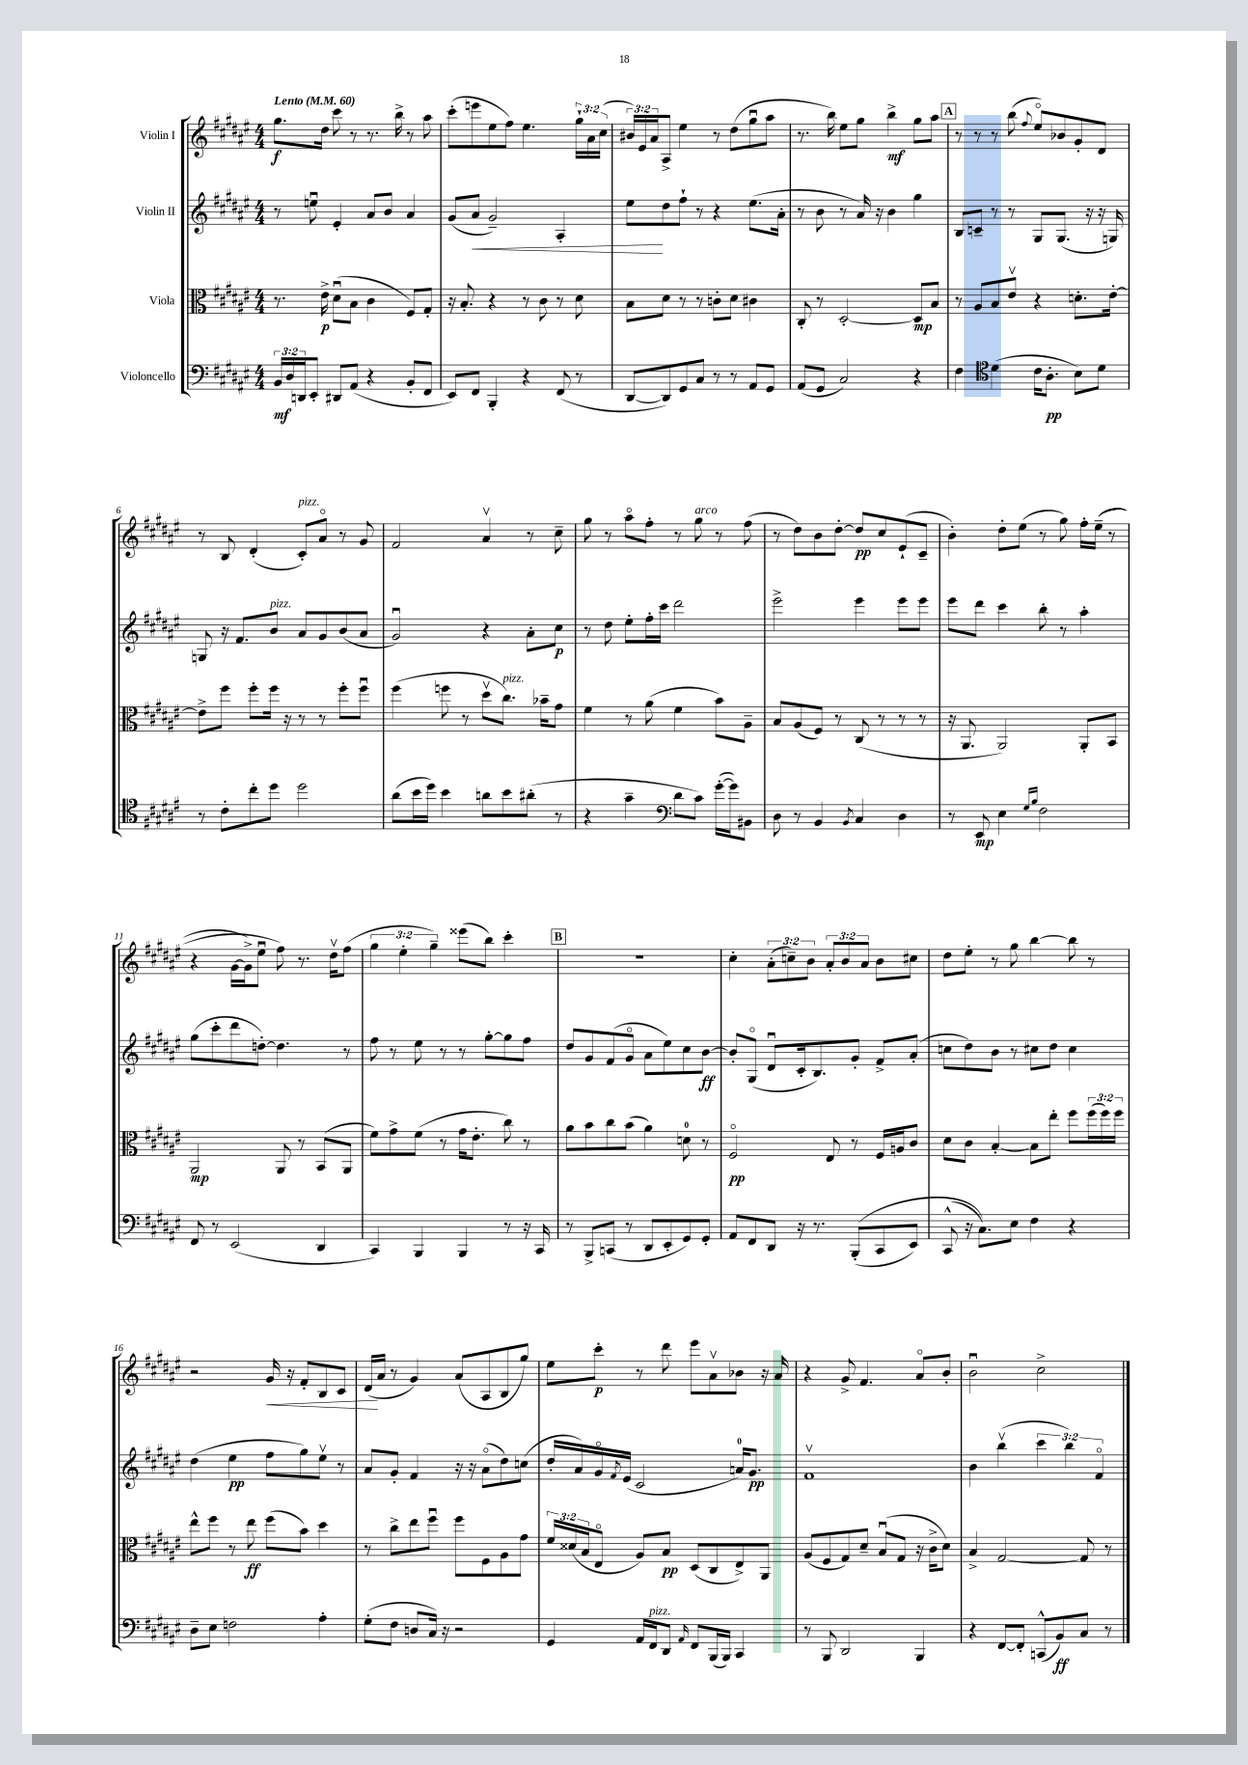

**kern	**kern	**kern	**kern
*staff4	*staff3	*staff2	*staff1
*clefF4	*clefC3	*clefG2	*clefG2
*k[f#c#g#d#a#e#]	*k[f#c#g#d#a#e#]	*k[f#c#g#d#a#e#]	*k[f#c#g#d#a#e#]
*M4/4	*M4/4	*M4/4	*M4/4
*MM60	*MM60	*MM60	*MM60
24BB	8.r	8r	8.gg#
24D#	.	.	.
24DD	.	.	.
8EE#'	.	8eeu	.
.	16e#^	.	16dd#
8DD#	(8d#u	4e#'	8ccc#
(8AA#	8B	.	8r
4r	4c#	8a#	8.r
.	.	8b	.
.	.	.	16bb^
8BB'	8F#)	4a#	8r
8FF#	8G#'	.	8aa#
=	=	=	=
8EE#)	16r	(8g#	(8ccc#'
.	8.B'	.	.
8FF#	.	8a#	8eee
4BBB'	4r	2g#~)	8ee#
.	.	.	8ff#)
4r	8r	.	4.ee#
.	8c#	.	.
(8FF#	8r	4A#'	.
8r	8d#	.	24gg#`
.	.	.	24a#
.	.	.	(24cc#
=	=	=	=
[8DD#	8B	8ee#	24b#)
.	.	.	24e#
.	.	.	24a#
8DD#])	8d#	8dd#	8A#^
8GG#	8r	8ff#`	4ee#
8C#	8r	8r	.
8r	8c'	4r	8r
8r	8d#	.	(8dd#
8AA#	4c#	(8.ee#	8gg#u
8GG#	.	.	8aa#
.	.	16a#'	.
=	=	=	=
(8AA#	8C#'	8r	8.r
8GG#	8r	8b	.
.	.	.	16bb)
2C#)	[2D#'	8r	8ee#
.	.	16a#)	8gg#
.	.	16r	.
.	.	4b	4bb^
4r	8D#]	4gg#	8gg#
.	8B	.	8aa#
=	=	=	=
4F#	8r	8B	8r
.	8A#	8c~	8r
*clefC4	*	*	*
(4d#	8B	8r	8r
.	8e#v	8r	(8bb
.	.	.	8qqff#
16c#	4r	8G#	8ee#o)
8.A#'	.	.	.
.	.	(8.G#	8b-
8B)	8.d'	.	8g#'
.	.	16r	.
8d#	.	16r	8d#
.	[16e#'	16G)	.
=	=	=	=
8r	8e#^]	8G	8r
8c#'	8ff#	16r	8B
.	.	8.f#	.
8cc#'	8ff#'	.	(4d#'
8dd#	16ff#	8b	.
.	16r	.	.
2dd#	8r	8a#	8c#')
.	8r	8g#	8a#o
.	8ff#'	(8b	8r
.	8ff#u	8a#	8g#
=	=	=	=
(8a#	(4ff#	2g#u)	2f#
16b	.	.	.
16dd#)	.	.	.
4b	8ff	.	.
.	8r	.	.
8a	8dd#v	4r	4a#v
8b	8.cc#)	.	.
(8a#'	.	8a#'	8r
.	16b-~	.	.
8r	8g#	8cc#	8cc#~
=	=	=	=
4r	4f#	8r	8gg#
.	.	8dd#	8r
4g#~	8r	8ee#'	8aa#o
.	(8a#	16ff#'	8ff#'
.	.	16ccc#	.
*clefF4	*	*	*
8d#	4f#	2ddd#	8r
8c#)	.	.	8gg#
([16g#'	8b)	.	8r
16g#])	.	.	.
8BB#	8A#~	.	(8ff#
=	=	=	=
8D#	8B	2eee#^	8r
8r	(8A#	.	8dd#)
4BB	8F#)	.	8b
.	8r	.	[8dd#'
8qBB	.	.	.
4C#	(8C#	4eee#	8dd#]
.	8r	.	8cc#
4D#	8r	8eee#	(8e#`
.	8r	8eee#	8c#~
=	=	=	=
8r	16r	8eee#	4b')
.	8.AA#	.	.
8EE#	.	8ddd#	.
4E#	2AA#)	4ccc#	8dd#'
.	.	.	(8ee#
16qqG#	.	.	.
16qqB	.	.	.
2F#	.	8bb'	8r
.	.	8r	8gg#)
.	8AA#'	4aa#'	16ff#'
.	.	.	&((16ee#~
.	8BB	.	8r
=	=	=	=
8FF#	2AA#	(8gg#	4r
8r	.	8ccc#'	.
(2EE#	.	8ddd#	[16g#
.	.	.	16g#^])
.	.	[8dd')	8ee#u
.	8AA#	4.dd]	8ff#&)
.	8r	.	8.r
4DD#	(8BB	.	.
.	.	.	16dd#v
.	8AA#	8r	(8ff#
=	=	=	=
4CC#)	8f#)	8ff#	6gg#
.	8g#^	8r	.
.	.	.	6ee#'
4BBB	(8f#	8ee#	.
.	.	.	6gg#~)
.	8r	8r	.
4BBB	16g#	8r	(8eee##
.	8.e#'	.	.
.	.	[8gg#'	8bb)
8r	8cc#)	8gg#]	4ccc#'
16r	8r	8ff#	.
16CC#	.	.	.
=	=	=	=
8r	8a#	8dd#	1r
8BBB^	8b	8g#	.
(8CC	8cc#	(8f#	.
8r	(8b	8g#o	.
8DD#	4a#)	8a#	.
8EE#'	.	8ee#)	.
8GG#)	8d	8cc#	.
8GG#'	8r	[8b	.
=	=	=	=
8AA#	2F#o	8b']	4cc#'
8FF#	.	(8G#o	.
8DD#	.	8d#u	(12a#'
.	.	.	12cc~)
16r	.	16c#'	.
.	.	.	12b
8.r	.	8.B)	.
.	8E#	.	12a#'
.	.	.	12b
&((8BBB'	8r	8g#'	.
.	.	.	12a#
8CC#	16F#	8f#^	8b
.	16A	.	.
8EE#)	8c#	(8a#'	8cc#
=	=	=	=
(8CC#^^	8d#	8cc	8dd#
16r	8c#	8dd#)	8ee#'
8.C#)&)	.	.	.
.	[4B'	8b	8r
8E#	.	8r	8gg#
4F#	8B]	8cc#	[4bb
.	8ee#'	8dd#	.
4r	8ff#	4cc#	8bb]
.	(24ff#	.	8r
.	24ff#)	.	.
.	24ff#	.	.
=	=	=	=
8D#~	8ee#^^	(4dd#	2r
8E#	8ff#	.	.
2F	8r	4ee#	.
.	8ee#	.	.
.	(8ff#	8ff#	16g#
.	.	.	16r
.	8b)	8gg#)	8f#'
4A#'	4dd#	8ee#v	8B
.	.	8r	8c#
=	=	=	=
(8G#'	8r	8a#	(16d#
.	.	.	16a#
8F#	8cc#^	8g#'	8r
8D	8ee#	4f#	4g#)
16C#)	8ff#u	.	.
16r	.	.	.
2r	8ff#	16r	(8a#
.	.	16r	.
.	8F#	(8a#o	8A#
.	8A#	8dd#)	8B
.	8g#	(8cc	8gg#)
=	=	=	=
4GG#	24f#	16dd#'	8ee#
.	(24d##	.	.
.	.	16a#)	.
.	24B	.	.
.	8E#o	16g#o	8ccc#'
.	.	8qf#	.
.	.	(16e#	.
16AA#	8A#)	2c#	8r
16FF#	.	.	.
8DD#	8B	.	8ddd#
16qqAA#	.	.	.
8FF#	(8D#	.	8eee#
(16BBB	8C#	.	8a#v
16BBB)	.	.	.
4CC#	8E#^)	16a)	8b-
.	.	8.g#	.
.	8AA#	.	16r
.	.	.	16a#
=	=	=	=
8r	(8A#	1f#v	4r
8BBB	8F#	.	.
2DD#	8G#)	.	8g#^
.	8d#~	.	4.f#
.	(8Bu	.	.
.	8G#	.	.
4BBB	16r	.	8a#o
.	16c#^	.	.
.	8d#)	.	8b'
=	=	=	=
4r	4B^	4b	2bu
[8FF#	[2G#	(4bbv	.
8FF#']	.	.	.
(8CC^^	.	6ccc#	2cc#^
8BB)	.	.	.
.	.	6bb)	.
8C#	8G#]	.	.
.	.	6f#o	.
8r	8r	.	.
==	==	==	==
*-	*-	*-	*-
